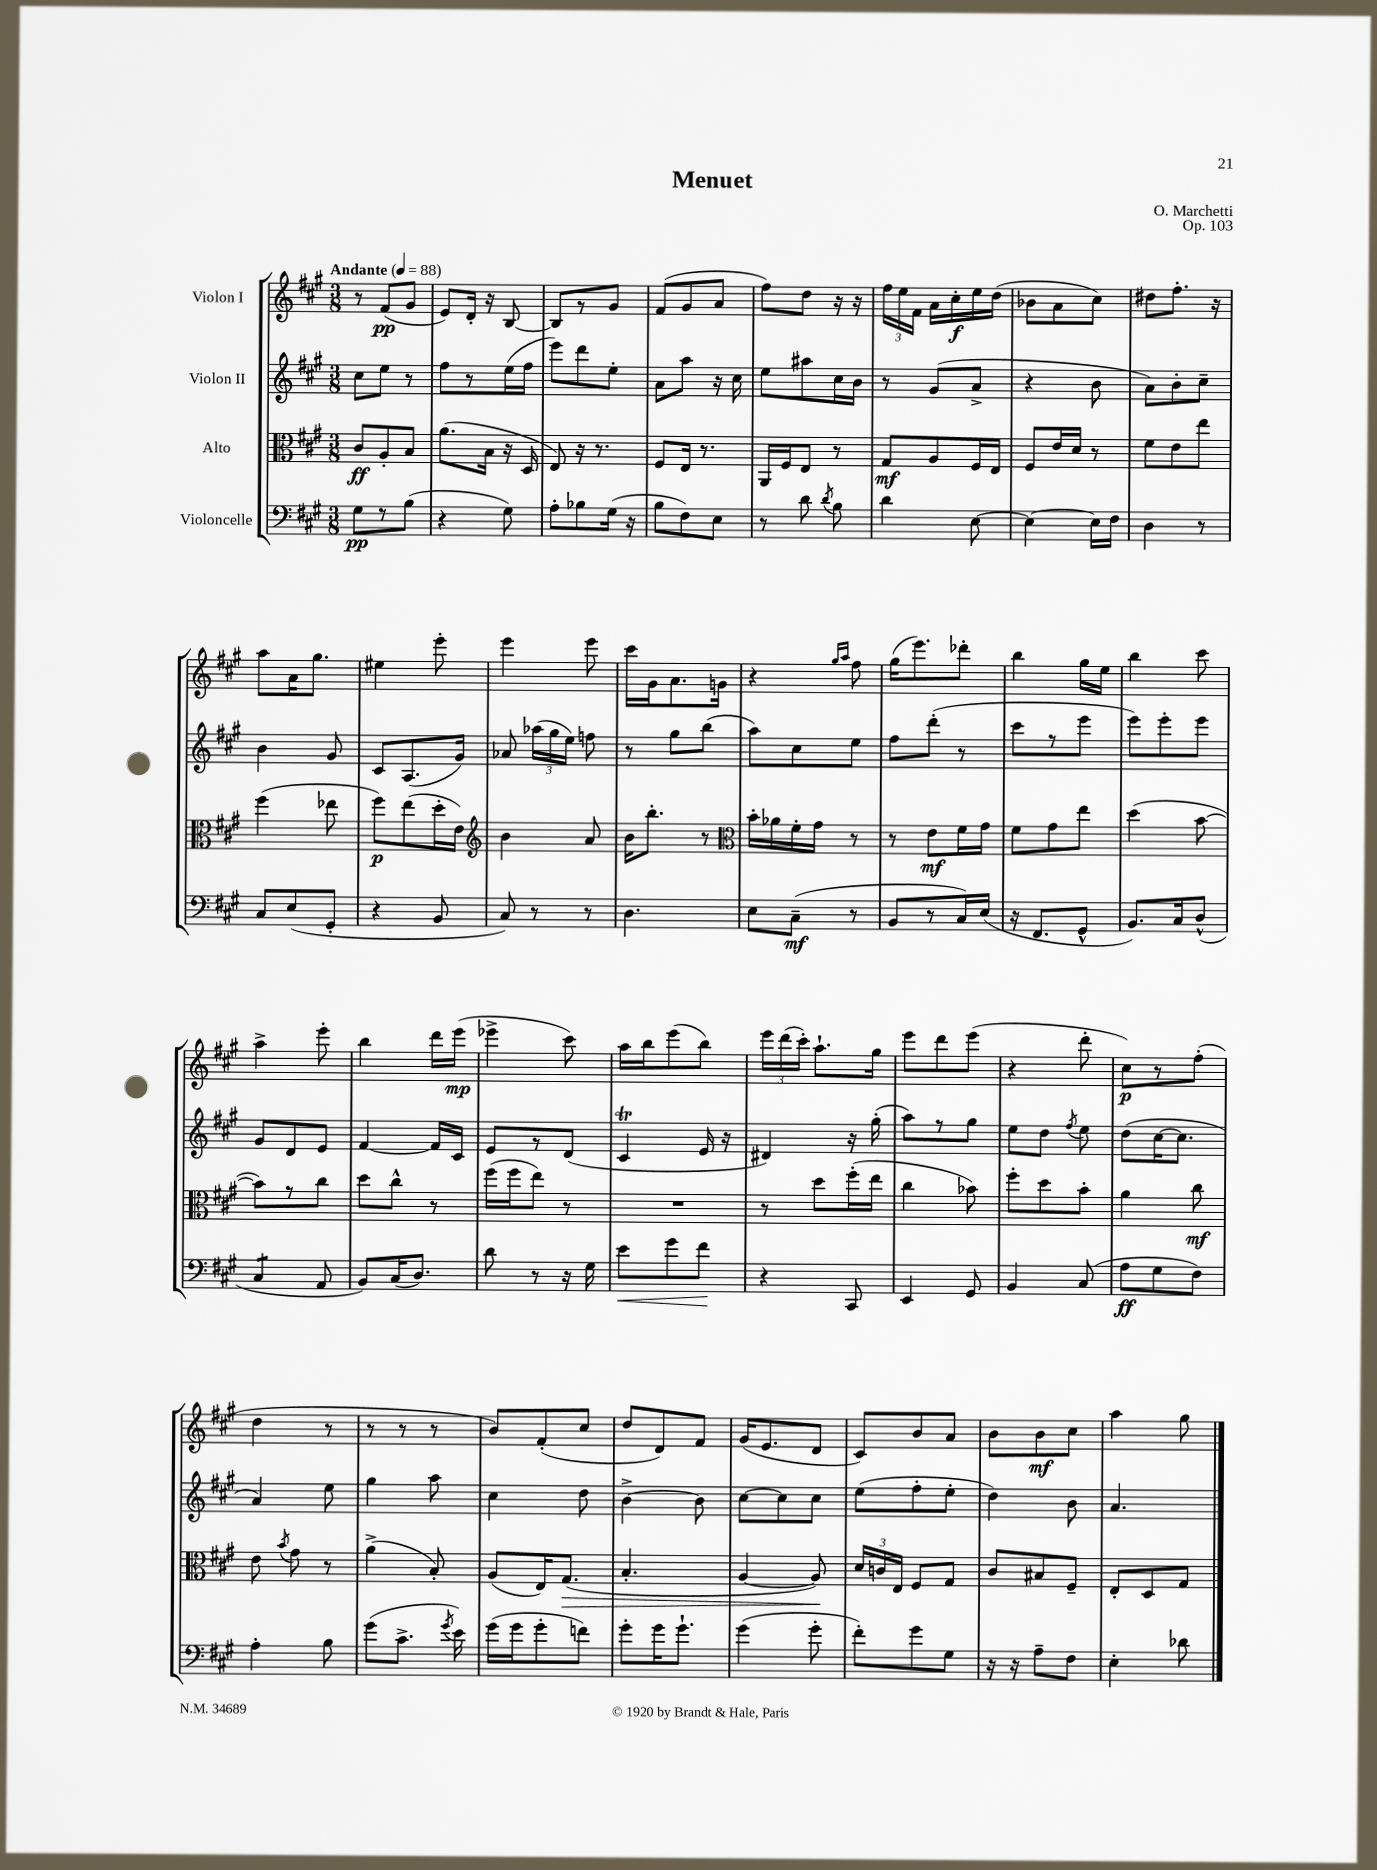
\header { title = "Menuet" composer = "O. Marchetti" opus = "Op. 103" }
<<
\new StaffGroup <<
\new Staff = "s0" \with { instrumentName = "Violon I" } {
    \clef treble \key a \major \numericTimeSignature \time 3/8 \tempo "Andante" 4 = 88
    \autoBeamOff r8 fis'8[\pp( gis'8] |
    e'8[) d'16]-. r16 b8~ |
    b8[ r8 gis'8] |
    fis'8[( gis'8 a'8] |
    fis''8[) d''8] r16 r16 |
    \tuplet 3/2 { fis''16[ e''16 fis'16] } a'16[ cis''16-.\f e''16 d''16]( |
    bes'8[ a'8 cis''8]) |
    dis''8[ fis''8.]-. r16 |
    a''8[ a'16 gis''8.] |
    eis''4 e'''8-. |
    e'''4 e'''8 |
    cis'''16[ gis'16 a'8. g'16] |
    r4 \grace { gis''16[ a''16] } fis''8 |
    gis''16[( e'''8.) des'''8]-. |
    b''4 gis''16[ e''16] |
    b''4 cis'''8 |
    a''4-> e'''8-. |
    b''4 d'''16[ e'''16]\mp( |
    ees'''4-> cis'''8) |
    a''16[ b''16 e'''8( b''8]) |
    \tuplet 3/2 { e'''16[ d'''16( cis'''16]-.) } a''8.[-! gis''16] |
    e'''8[ d'''8 e'''8]( |
    r4 d'''8-. |
    cis''8[\p) r8 fis''8]-.( |
    d''4 r8 |
    r8 r8 r8 |
    b'8[) fis'8-.( cis''8] |
    d''8[ d'8) fis'8] |
    gis'16[( e'8. d'8] |
    cis'8[) b'8 a'8] |
    b'8[ b'8\mf cis''8] |
    a''4 gis''8 \bar "|." |
}
\new Staff = "s1" \with { instrumentName = "Violon II" } {
    \clef treble \key a \major \numericTimeSignature \time 3/8
    \autoBeamOff cis''8[ e''8] r8 |
    fis''8[ r8 e''16( fis''16] |
    e'''8[) d'''8 e''8]-. |
    a'8[ a''8] r16 cis''16 |
    e''8[ ais''8 cis''16 b'16] |
    r8 gis'8[( a'8]-> |
    r4 b'8 |
    a'8[) b'8-. cis''8]-- |
    b'4 gis'8 |
    cis'8[ a8.( gis'16]) |
    aes'8 \tuplet 3/2 { aes''16[( gis''16 e''16]) } f''8 |
    r8 gis''8[ b''8]( |
    a''8[) cis''8 e''8] |
    fis''8[ d'''8]-.( r8 |
    cis'''8[ r8 e'''8] |
    e'''8[) e'''8-. e'''8] |
    gis'8[ d'8 e'8] |
    fis'4~ fis'16[ cis'16] |
    e'8[ r8 d'8]( |
    cis'4\trill e'16 r16 |
    dis'4) r16 gis''16-.( |
    a''8[) r8 gis''8] |
    e''8[ d''8] \acciaccatura { fis''8 } e''8 |
    d''8[( cis''16~ cis''8.] |
    a'4) e''8 |
    gis''4 a''8 |
    cis''4 d''8 |
    b'4~-> b'8 |
    cis''8[~ cis''8 cis''8] |
    e''8[( fis''8-. e''8]-. |
    d''4) b'8 |
    a'4. \bar "|." |
}
\new Staff = "s2" \with { instrumentName = "Alto" } {
    \clef alto \key a \major \numericTimeSignature \time 3/8
    \autoBeamOff cis'8[\ff a8-. b8] |
    a'8.[( b16] r16 d16 |
    e8) r16 r8. |
    fis8[ e16] r8. |
    a,16[ fis16 e8] r8 |
    gis8[\mf a8 fis16 e16] |
    fis8[ e'16 d'16] r8 |
    fis'8[ e'8 e''8] |
    fis''4( ees''8 |
    fis''8[\p) e''8( d''16-. e'16]) |
    \clef treble b'4 a'8 |
    b'16[ b''8.]-. r8 |
    \clef alto b'16[-. aes'16 fis'16-. gis'16] r8 |
    r8 e'8[\mf fis'16 gis'16] |
    fis'8[ gis'8 e''8] |
    d''4( b'8~ |
    b'8[) r8 cis''8] |
    d''8[ cis''8]-^ r8 |
    fis''16[( fis''16 e''8]) r8 |
    R4. |
    r8 d''8[ fis''16-.( e''16] |
    cis''4 bes'8) |
    fis''8[-. d''8 b'8]-. |
    a'4 cis''8\mf |
    e'8 \acciaccatura { b'8 } gis'8 r8 |
    a'4->( b8-.) |
    a8[( e16) gis8.]\>( |
    b4.-. |
    a4~ a8\!) |
    \tuplet 3/2 { d'16[ c'16 e16] } fis8[ gis8] |
    cis'8[ bis8 fis8]-- |
    e8[-. d8 gis8] \bar "|." |
}
\new Staff = "s3" \with { instrumentName = "Violoncelle" } {
    \clef bass \key a \major \numericTimeSignature \time 3/8
    \autoBeamOff gis8[\pp r8 b8]( |
    r4 gis8) |
    a8[-. bes8 gis16]( r16 |
    b8[ fis8) e8] |
    r8 d'8 \acciaccatura { d'8 } b8 |
    d'4 e8~ |
    e4~ e16[ fis16] |
    d4 r8 |
    cis8[ e8( gis,8]-. |
    r4 b,8 |
    cis8) r8 r8 |
    d4. |
    e8[ cis8]--\mf( r8 |
    b,8[ r8 cis16) e16]( |
    r16 fis,8.[ gis,8]-^ |
    b,8.[) cis16 d8]-^( |
    cis4:8 a,8 |
    b,8[) cis16( d8.]) |
    d'8 r8 r16 gis16 |
    e'8[\< gis'8 fis'8]\! |
    r4 cis,8 |
    e,4 gis,8 |
    b,4 cis8( |
    a8[\ff gis8 fis8]) |
    a4-. b8 |
    gis'8[( cis'8.]-> \acciaccatura { gis'8 } e'16) |
    gis'16[( gis'16 gis'8-. f'8]) |
    gis'8[-. gis'16 gis'8.]-! |
    gis'4( gis'8-. |
    fis'8[-.) gis'8 gis8] |
    r16 r16 a8[-- fis8] |
    e4-. des'8 \bar "|." |
}
>>
>>
\layout { \context { \Score \remove "Bar_number_engraver" } }
